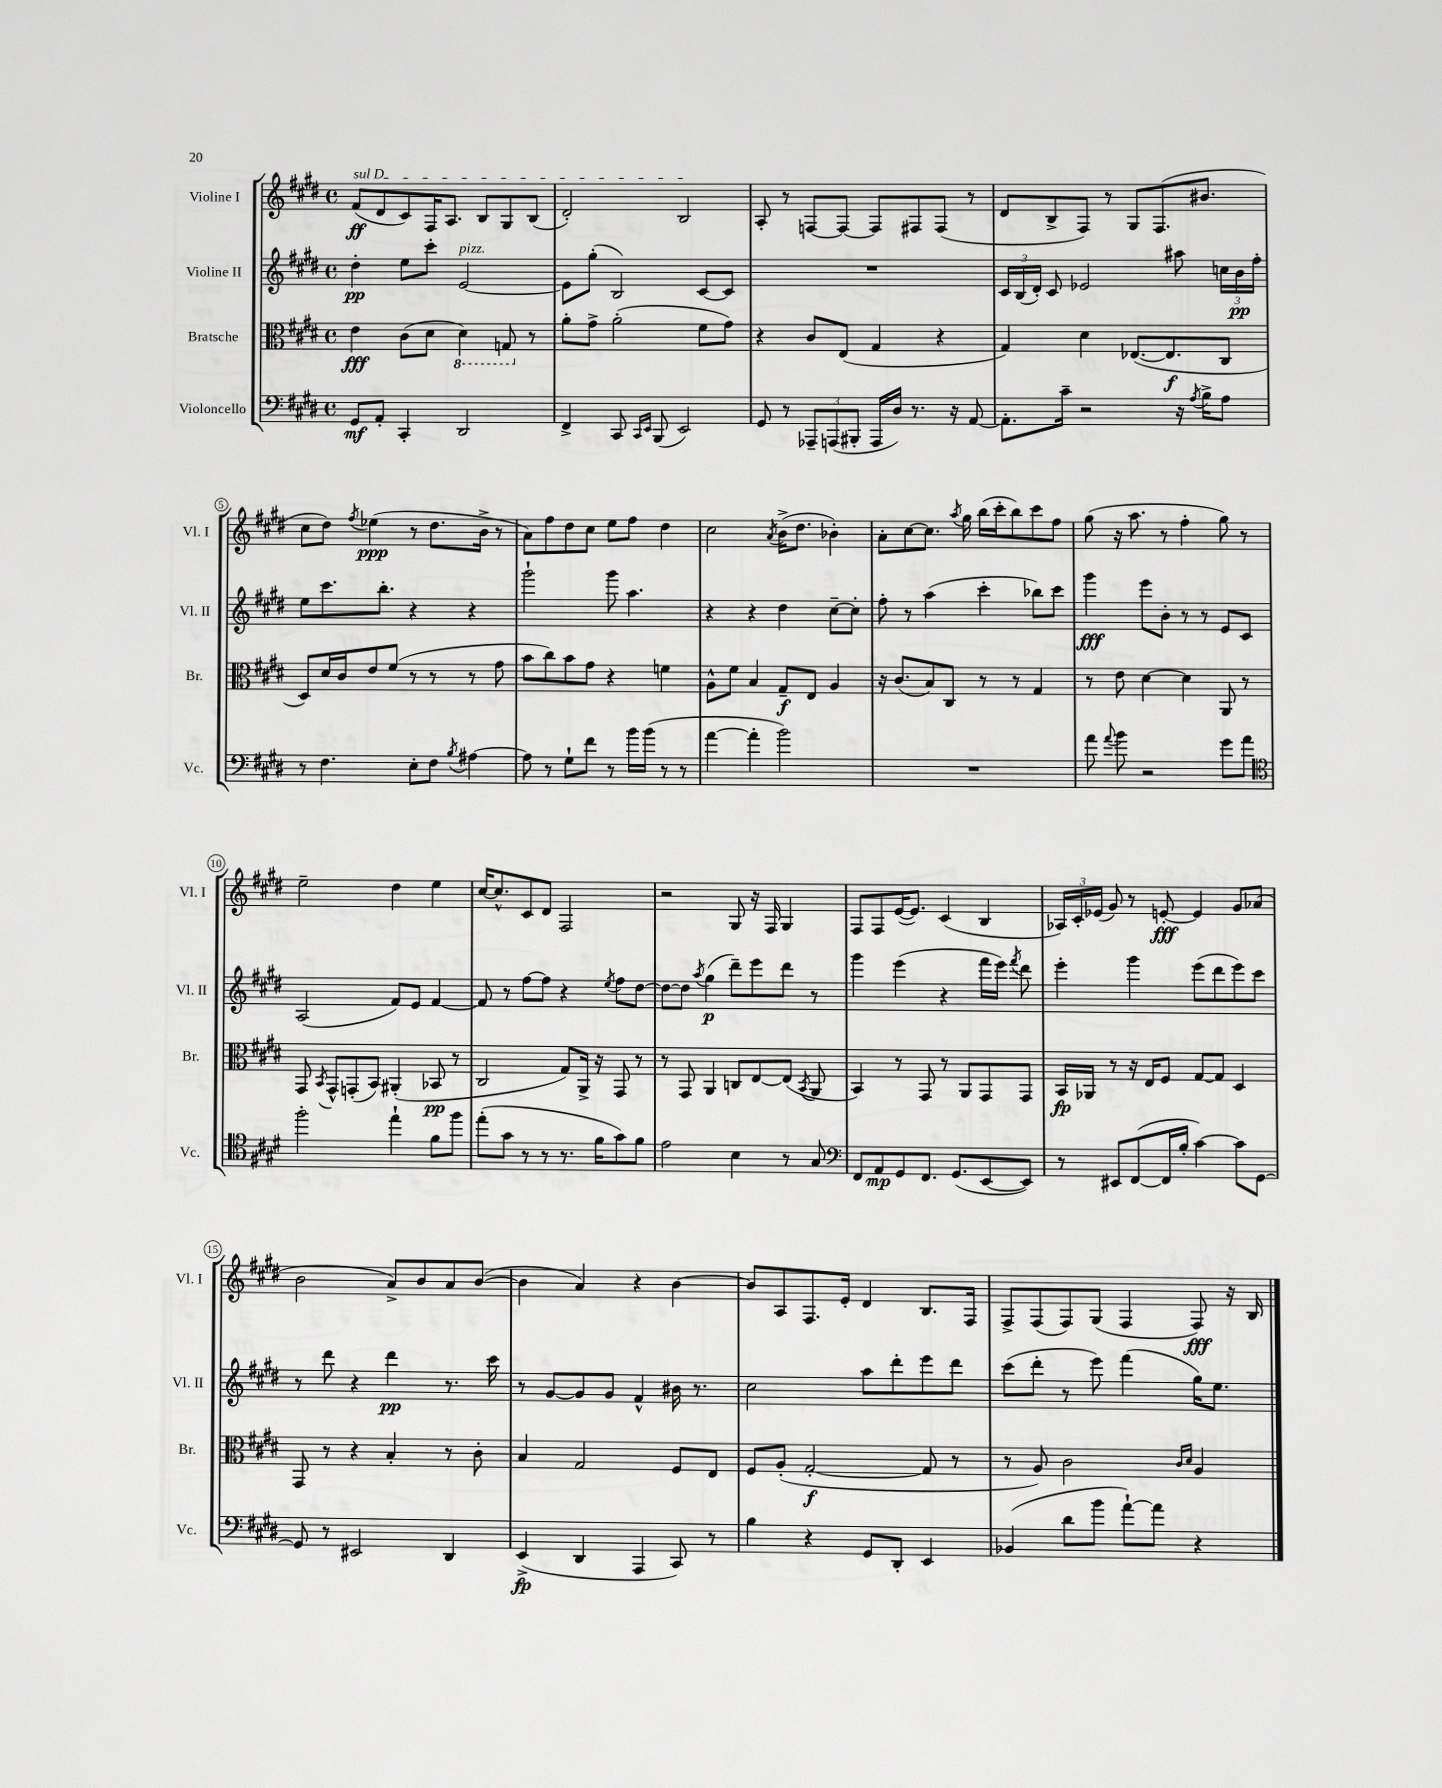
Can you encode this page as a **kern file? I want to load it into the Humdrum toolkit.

**kern	**kern	**kern	**kern
*staff4	*staff3	*staff2	*staff1
*clefF4	*clefC3	*clefG2	*clefG2
*k[f#c#g#d#]	*k[f#c#g#d#]	*k[f#c#g#d#]	*k[f#c#g#d#]
*M4/4	*M4/4	*M4/4	*M4/4
*met(c)	*met(c)	*met(c)	*met(c)
8GG#	4e	4dd#'	(8f#
8AA'	.	.	8d#
4CC#'	(8c#	8ee	8c#)
.	8d#	8ccc#'	16F#
.	.	.	8.A
2DD#	4D#)	[2e	.
.	.	.	8B
.	8GG	.	8G#
.	8r	.	(8B
=	=	=	=
4FF#^	8a'	8e]	2d#')
.	8g#^	(8gg#'	.
8CC#	(2a'	2B)	.
16qqCC#	.	.	.
16qqEE	.	.	.
(8BBB	.	.	.
2EE)	.	.	2B
.	8f#	[8c#	.
.	8g#)	8c#]	.
=	=	=	=
8GG#	4r	1r	8A'
8r	.	.	8r
12AAA-~	8c#	.	[8F
(12AAA	.	.	.
.	(8E	.	8F_
12BBB#'	.	.	.
16AAA	4G#	.	8F]
16D#)	.	.	.
8.r	.	.	8F#
.	4r	.	(8F#
16r	.	.	.
[8AA	.	.	8r
=	=	=	=
8.AA']	4G#)	24c#	8d#
.	.	(24B	.
.	.	24d#')	.
.	.	8c#	8B^
16c#~	.	.	.
2r	4d#	2e-	8F#)
.	.	.	8r
.	([8.E-	.	8G#
.	.	.	(8.F#
.	8.E-]	.	.
16r	.	8aa#	.
8qA	.	.	.
16B^	.	.	8.b#
8A	8C#	24cc	.
.	.	24b	.
.	.	24ff#'	.
=	=	=	=
8r	8D#)	8ee	8cc#
4.F#	16d#	8.ccc#	8dd#)
.	16c#	.	.
.	.	.	8qff#
.	8e	.	(4ee-
.	.	8.bb'	.
.	(8f#	.	.
8E'	8r	4r	8r
8F#	8r	.	8.dd#
8qB	.	.	.
[4A#	8r	4r	.
.	.	.	16b^
.	8g#	.	8r
=	=	=	=
8A#]	8b	2ggg#`	8a)
8r	8cc#)	.	8ff#
8G#`	8b	.	8dd#
8f#	8g#	.	8cc#
8r	4r	8ggg#	8ee
16b	.	4.aa	8ff#
(16b	.	.	.
8r	4f	.	4dd#
8r	.	.	.
=	=	=	=
[4a	8A^^	4r	2cc#
.	8f#	.	.
4a']	4B	4r	.
.	.	.	8qa
2b)	8G#~	4dd#	(16b^
.	.	.	8.dd#
.	8E	.	.
.	4A	[8cc#~	4b-')
.	.	8cc#']	.
=	=	=	=
1r	16r	8ff#'	8a'
.	(8.c#	.	.
.	.	8r	[8cc#
.	8B)	(4aa	8.cc#]
.	8C#	.	.
.	.	.	8qaa
.	.	.	16gg#
.	8r	4ccc#'	(16bb
.	.	.	16ccc#'
.	8r	.	8bb)
.	4G#	8bb-)	8ccc#
.	.	8ccc#	8ff#
=	=	=	=
8a	8r	4ggg#	(8gg#
8qqa	.	.	.
8b	8e	.	16r
.	.	.	8.aa
2r	[4d#	8eee	.
.	.	8b'	8r
.	4d#]	8r	4ff#'
.	.	8r	.
8g#	8AA	8e	8gg#)
8a	8r	8c#	8r
=	=	=	=
*clefC4	*	*	*
2ff#'	8GG#	(2A	2ee~
.	8qBB	.	.
.	8GG#^^	.	.
.	(8GG'	.	.
.	8BB)	.	.
4ee`	(4AA#'	8f#)	4dd#
.	.	8e	.
8f#	8BB-	[4f#	4ee
8ff#	8r	.	.
=	=	=	=
(8ee'	2C#	8f#]	[16cc#
.	.	.	8.cc#^^]
8g#	.	8r	.
8r	.	[8ff#	8c#
8r	.	8ff#]	8d#
8.r	8G#)	4r	2F#
.	16AA^	.	.
16f#	16r	.	.
.	.	8qee	.
8g#)	8GG#	8ff#	.
8f#	8r	[8dd#	.
=	=	=	=
2e	8r	8dd#_	2r
.	8GG#	8dd#]	.
.	.	8qaa	.
.	4AA	(4gg#	.
4B	8C	8ddd#~)	8G#
.	[8E	8eee	16r
.	.	.	16F#
8r	(8E]	8ddd#	4G#
.	8qBB	.	.
8G#	8AA	8r	.
=	=	=	=
*clefF4	*	*	*
8FF#	4BB)	4ggg#	8F#
8AA	.	.	8F#
8GG#	8r	(4eee	([16e
.	.	.	8.e])
8.FF#	8GG#	.	.
.	8r	4r	(4c#
(8.GG#	.	.	.
.	8AA	.	.
[8EE	8GG#	16fff#	4B
.	.	16eee)	.
.	.	8qfff#	.
8EE])	8GG#	8ddd#	.
=	=	=	=
8r	16BB	4eee'	24A-)
.	.	.	24c#'
.	16AA-	.	.
.	.	.	(24e-
8EE#	8r	.	8g#)
([8FF#	16r	4ggg#	8r
.	16E	.	.
16FF#]	8F#	.	[8e'
16B'	.	.	.
[4c#)	[8G#	(8eee	4e]
.	8G#]	8ddd#	.
8c#]	4D#	8eee)	8g#
[8GG#	.	8ccc#	(8a-
=	=	=	=
8GG#]	8GG#	8r	2b
8r	8r	8ddd#	.
2EE#	4r	4r	.
.	4B'	4ddd#	8a^)
.	.	.	8b
4DD#	8r	8.r	8a
.	8c#'	.	([8b
.	.	16ccc#	.
=	=	=	=
(4EE^	4B	8r	4b]
.	.	[8g#	.
4DD#	2G#	8g#]	4a)
.	.	8g#	.
4AAA	.	4f#^^	4r
8CC#)	8F#	16b#	[4b
.	.	8.r	.
8r	8E	.	.
=	=	=	=
4B	8F#	2cc#	8b]
.	(8A'	.	8A
4r	[2G#'	.	8.F#
.	.	.	16e'
8GG#	.	8aa	4d#
8DD#'	.	8ddd#'	.
4EE	8G#]	8eee	8.B
.	8r	8ddd#	.
.	.	.	16F#
=	=	=	=
(4BB-	8r	(8ccc#	8F#^
.	8A)	8ddd#'	(8F#
8d#	2c#	8r	8F#)
8b	.	8eee)	(8G#
[8a`)	.	(4fff#	4F#
8a]	.	.	.
.	16qqc#	.	.
.	16qqd#	.	.
4r	4A	16gg#)	8F#)
.	.	8.ee	.
.	.	.	16r
.	.	.	16B
==	==	==	==
*-	*-	*-	*-
